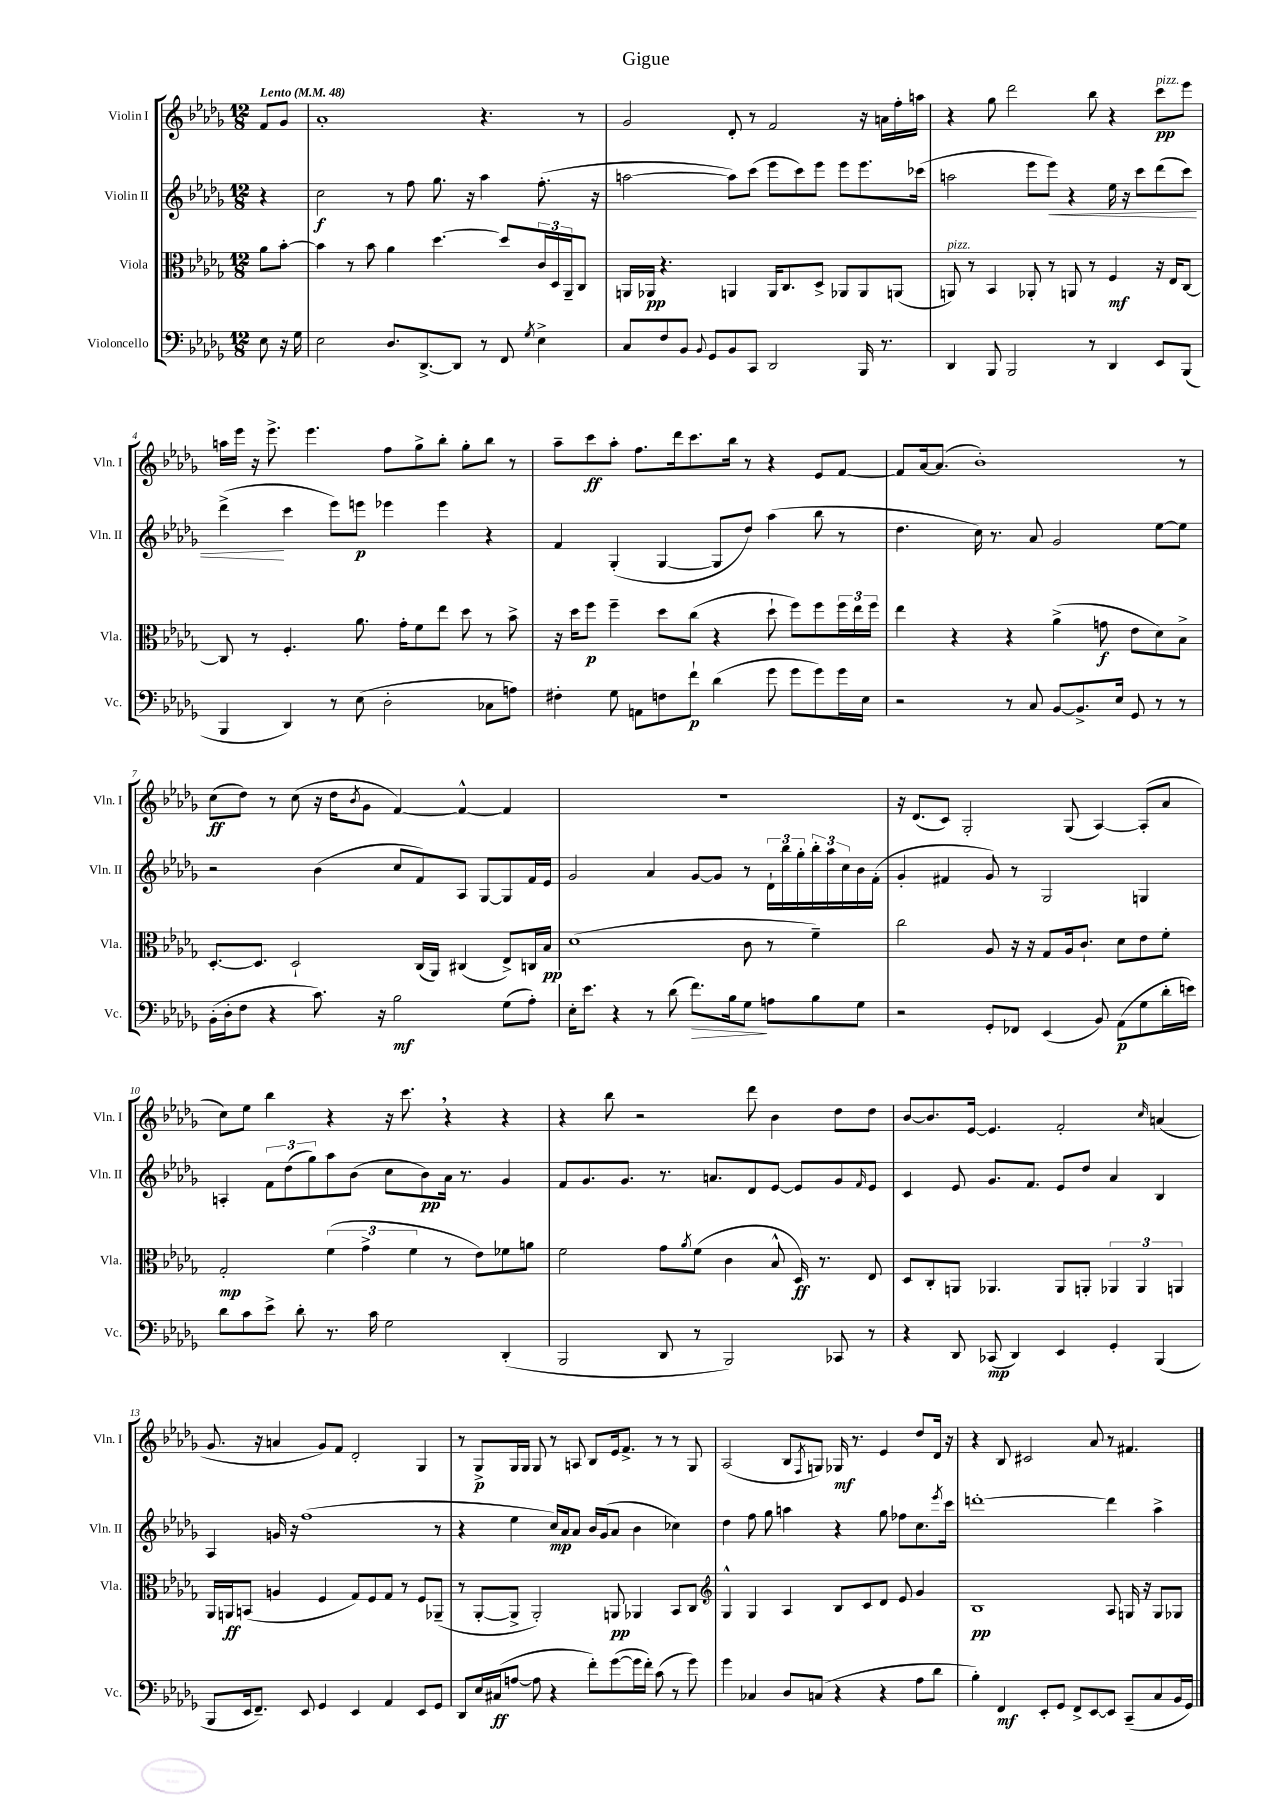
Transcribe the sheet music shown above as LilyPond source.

\header { title = "Gigue" }
<<
\new StaffGroup <<
\new Staff = "s0" \with { instrumentName = "Violin I" shortInstrumentName = "Vln. I" } {
    \clef treble \key des \major \numericTimeSignature \time 12/8 \partial 4 \tempo "Lento" 4 = 48
    f'8 ges'8 |
    aes'1-. r4. r8 |
    ges'2 des'8-. r8 f'2 r16 a'16 f''16-. a''16 |
    r4 ges''8 des'''2 bes''8 r4 c'''8\pp^\markup { \italic "pizz." } ees'''8 |
    a''16 ees'''16 r16 ees'''8.-> ees'''4. f''8 ges''8-> bes''8-. ges''8-. bes''8 r8 |
    aes''8-- c'''8\ff aes''8-. f''8. des'''16 c'''8. bes''16 r8 r4 ees'8 f'8~ |
    f'8 aes'16~ aes'8.( bes'1-.) r8 |
    c''8\ff( des''8) r8 c''8( r16 des''16 \acciaccatura { bes'8 } ges'8 f'4~) f'4~-^ f'4 |
    R1. |
    r16 des'8.( c'8) ges2-. ges8( aes4~) aes8-.( aes'8 |
    c''8) ees''8 bes''4 r4 r16 c'''8. \breathe r4 r4 |
    r4 bes''8 r2 des'''8 bes'4 des''8 des''8 |
    bes'8~ bes'8. ees'16~ ees'4. f'2-. \grace { c''16 } a'4( |
    ges'8. r16 a'4 ges'8) f'8 des'2-. ges4 |
    r8 ges8->\p ges16 ges16 ges8 r8 a8 bes8 ees'16 f'8.-> r8 r8 ges8 |
    aes2( bes8 \acciaccatura { f8 } g8) ges16\mf r8. ees'4 des''8 des'16 r16 |
    r4 bes8 cis'2 aes'8 r8 fis'4. \bar "|." |
}
\new Staff = "s1" \with { instrumentName = "Violin II" shortInstrumentName = "Vln. II" } {
    \clef treble \key des \major \numericTimeSignature \time 12/8 \partial 4
    r4 |
    c''2\f r8 f''8 ges''8. r16 aes''4 f''8.-.( r16 |
    a''2~ a''8) c'''8( ees'''8 c'''8) ees'''8 ees'''8 ees'''8. ces'''16( |
    a''2 ees'''8 ees'''8\<) r4 ees''16 r16 c'''8 des'''8( c'''8) |
    des'''4->\!( c'''4 ees'''8) e'''8\p ees'''4 ees'''4 r4 |
    f'4 ges4-.( ges4~ ges8 des''8) aes''4( bes''8 r8 |
    des''4. c''16) r8. aes'8 ges'2 ees''8~ ees''8 |
    r2 bes'4( c''8 f'8) aes8 ges8~ ges8 f'16 ees'16 |
    ges'2 aes'4 ges'8~ ges'8 r8 \tuplet 3/2 { des'16-! bes''16 ges''16-. } \tuplet 3/2 { bes''16-. aes''16 c''16 } bes'16 f'16-.( |
    ges'4-. fis'4 ges'8) r8 ges2 g4 |
    a4-. \tuplet 3/2 { f'8 des''8( ges''8) } aes''8 bes'8( c''8 bes'8\pp) aes'16 r8. ges'4 |
    f'8 ges'8. ges'8. r8. a'8. des'8 ees'8~ ees'8 ges'8 \grace { f'16 } ees'8 |
    c'4 ees'8 ges'8. f'8. ees'8 des''8 aes'4 bes4 |
    aes4 g'16 r16 f''1( r8 |
    r4 ees''4 c''16\mp) aes'16 aes'8 bes'16 ges'16( aes'8 bes'4 ces''4) |
    des''4 f''8 ges''8 a''4 r4 ges''8 fes''8 c''8. \acciaccatura { ees'''8 } c'''16 |
    d'''1~-. d'''4 aes''4-> \bar "|." |
}
\new Staff = "s2" \with { instrumentName = "Viola" shortInstrumentName = "Vla." } {
    \clef alto \key des \major \numericTimeSignature \time 12/8 \partial 4
    aes'8 bes'8~-. |
    bes'4 r8 bes'8 aes'4 des''4.~ des''8 \tuplet 3/2 { c'16 des16 aes,16-- } c8 |
    a,16 aes,16\pp r4. a,4 a,16 c8. des8-> aes,8 aes,8 a,8( |
    a,8^\markup { \italic "pizz." }) r8 bes,4 aes,8-. r8 a,8 r8 f4\mf r16 ees16 c8~ |
    c8 r8 f4.-. aes'8. ges'16-. f'8 ees''8 des''8 r8 bes'8-> |
    r16 des''16 f''8\p f''4-- des''8 c''8( r4 des''8-! f''8) f''8 \tuplet 3/2 { f''16 ees''16 f''16 } |
    ees''4 r4 r4 aes'4->( g'8\f ees'8 des'8) bes8-> |
    des8.~-. des8. des2-! c16( aes,16) cis4( ees8->) c16 bes16\pp |
    des'1( c'8 r8 f'4--) |
    c''2 aes8 r16 r16 ges8 aes16 c'8.-! des'8 ees'8 f'8-. |
    ges2-.\mp \tuplet 3/2 { f'4( ges'4-> f'4 } r8 ees'8) fes'8 a'8 |
    f'2 ges'8 \acciaccatura { aes'8 } f'8( c'4 bes8-^ des16\ff) r8. ees8 |
    des8 c8-. a,8 aes,4. aes,8 a,8-. \tuplet 3/2 { aes,4 aes,4 a,4 } |
    aes,16 a,16\ff b,8( a4 f4 ges8) f8 ges8 r8 f8 aes,8--( |
    r8 aes,8~-. aes,8-> aes,2-.) a,8\pp aes,4 bes,8 c8 |
    \clef treble ges4-^ ges4 aes4 bes8 c'8 des'8 ees'8 ges'4 |
    bes1\pp aes8 g16 r16 g8 ges8 \bar "|." |
}
\new Staff = "s3" \with { instrumentName = "Violoncello" shortInstrumentName = "Vc." } {
    \clef bass \key des \major \numericTimeSignature \time 12/8 \partial 4
    ees8 r16 ges16 |
    ees2 des8. des,8.~-> des,8 r8 f,8 \acciaccatura { ges8 } ees4-> |
    c8 f8 bes,8 \appoggiatura { bes,8 } ges,8 bes,8 c,8 des,2 bes,,16 r8. |
    des,4 bes,,8 bes,,2 r8 des,4 ees,8 bes,,8( |
    bes,,4 des,4) r8 ees8( des2-. ces8 a8) |
    fis4-. ges8 a,8 f8 f'8-!\p des'4( ges'8 ges'8 ges'8) ges'16 ees16 |
    r2 r8 c8 bes,8~ bes,8.-> ees16 ges,8 r8 r8 |
    bes,16-.( des16-. f8 r4 c'8.) r16 bes2\mf ges8( aes8-.) |
    ees16-. ees'8. r4 r8 des'8( f'8.\>) bes16 ges8\! a8 bes8 ges8 |
    r2 ges,8-. fes,8 ees,4( bes,8) aes,8\p( ges8 des'16-. e'16) |
    des'8 c'8 ees'8-> des'8-. r8. c'16 ges2 des,4-.( |
    bes,,2 des,8 r8 bes,,2) ces,8 r8 |
    r4 des,8 ces,8\mp( des,4) ees,4 ges,4-. bes,,4( |
    bes,,8 ees,16 f,8.--) ees,8 ges,4 ees,4 aes,4 ees,8 ges,8 |
    des,8 ees16 cis16\ff( a8~ a8 r4 f'8-.) ges'8~( ges'16 f'16-.) c'8( r8 ges'8) |
    ges'4 ces4 des8 c8( r4 r4 aes8 des'8 |
    bes4-.) f,4\mf ees,8-. ges,8 f,8-> ees,8~ ees,8 c,8--( c8 bes,16 ges,16) \bar "|." |
}
>>
>>
